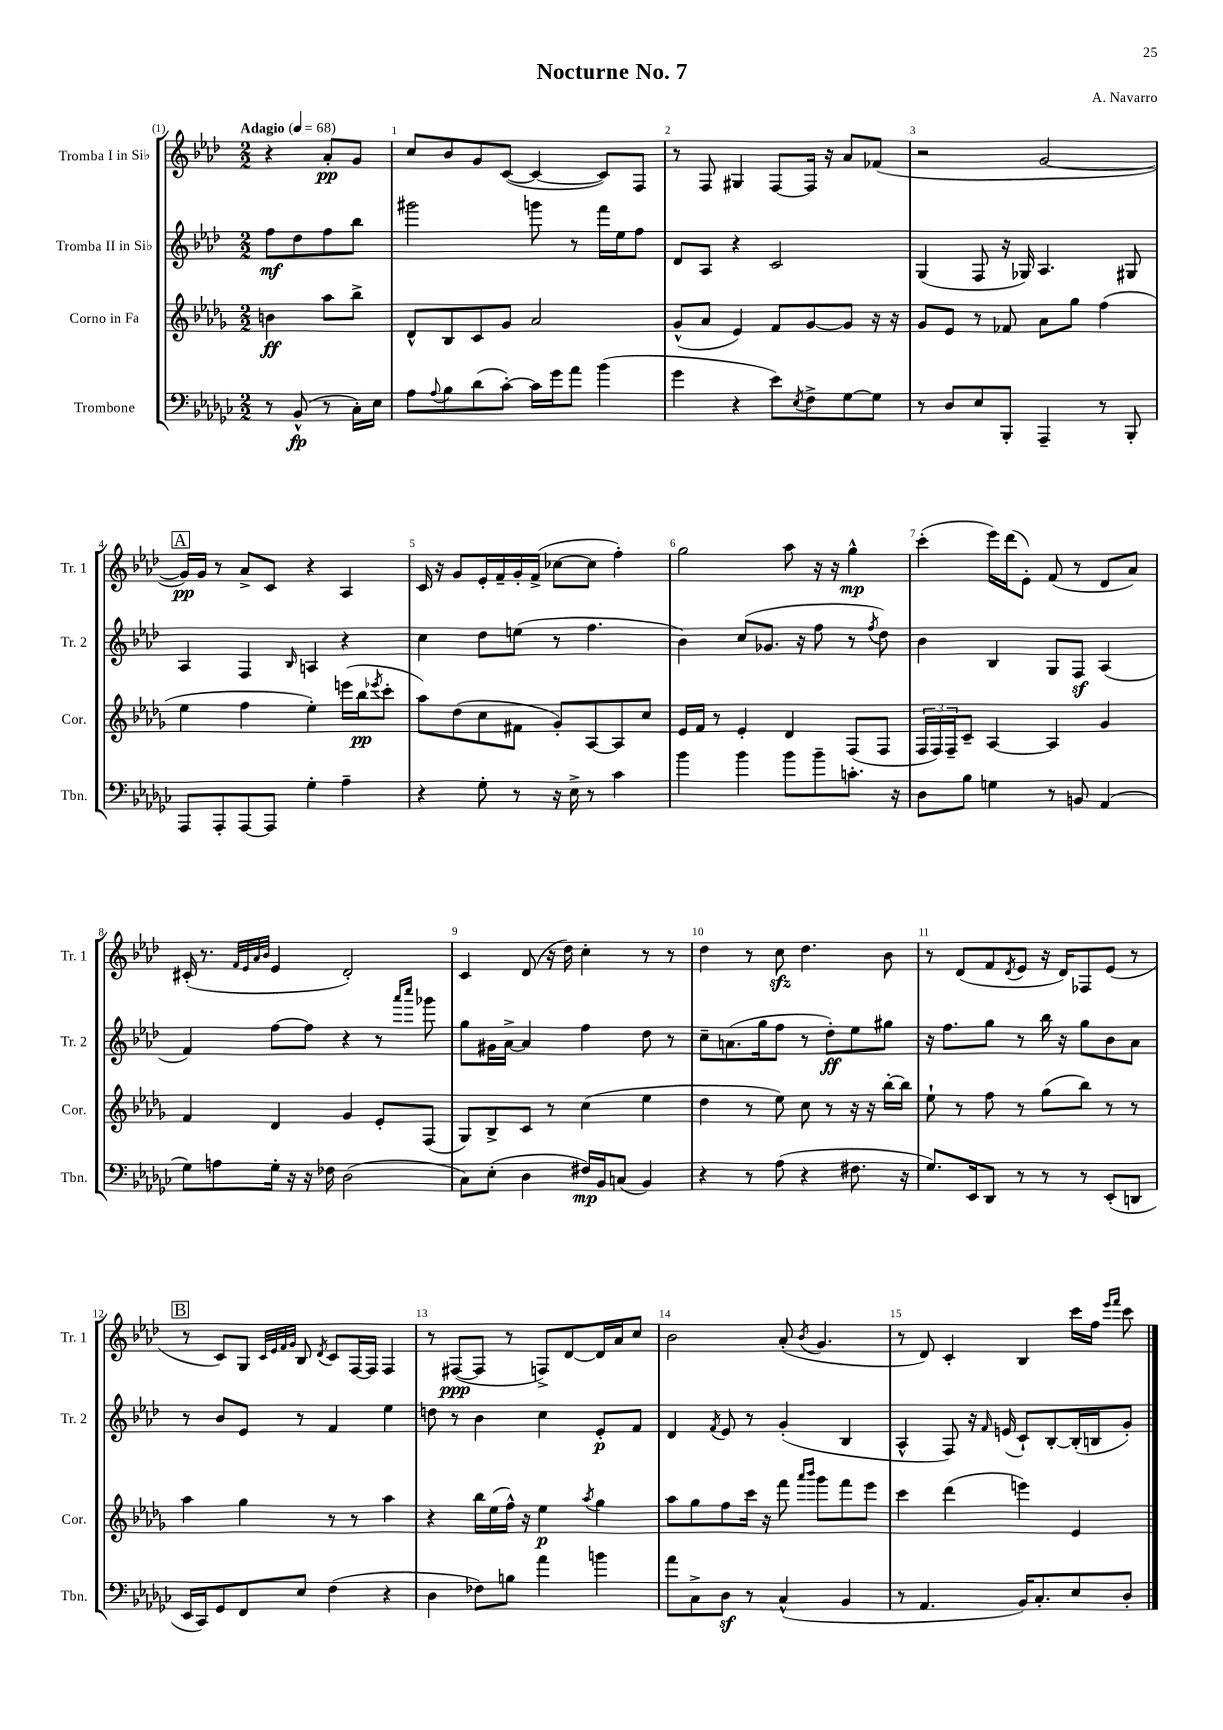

**kern	**kern	**kern	**kern
*staff4	*staff3	*staff2	*staff1
*clefF4	*clefG2	*clefG2	*clefG2
*k[b-e-a-d-g-c-]	*k[b-e-a-d-g-]	*k[b-e-a-d-]	*k[b-e-a-d-]
*M2/2	*M2/2	*M2/2	*M2/2
*MM68	*MM68	*MM68	*MM68
8r	4b	8ff	4r
(8BB-^^	.	8dd-	.
8r	8aa-	8ff	8a-'
16C-')	8bb-^	8bb-	8g
16E-	.	.	.
=	=	=	=
8A-	8d-^^	2ggg#	8cc
8qqA-	.	.	.
8B-	8B-	.	8b-
(8d-	8c	.	8g
[8c-')	8g-	.	([8c
16c-]	2a-	8ggg	4c_
16g-	.	.	.
8a-	.	8r	.
(4b-	.	16fff	8c])
.	.	16ee-	.
.	.	8ff	8F
=	=	=	=
4g-	(8g-^^	8d-	8r
.	8a-	8A-	8F
4r	4e-)	4r	4G#
8e-)	8f	2c	[8F
8qE-	.	.	.
8F^	[8g-	.	16F]
.	.	.	16r
[8G-	8g-]	.	8a-
8G-]	16r	.	(8f-
.	16r	.	.
=	=	=	=
8r	8g-	(4G	2r
8D-	8e-	.	.
8E-	8r	8F	.
8BBB-'	8f-	16r	.
.	.	16G-)	.
4AAA-~	8a-	4.A-	[2g
.	8gg-	.	.
8r	(4ff	.	.
8BBB-'	.	8G#	.
=	=	=	=
8AAA-	4ee-	4A-	16g])
.	.	.	16g
8AAA-'	.	.	8r
[8AAA-	4ff	4F	8a-^
8AAA-]	.	.	8c
.	.	16qqB-	.
4G-'	4ee-')	4A	4r
4A-~	(16eee	4r	4A-
.	16bb-	.	.
.	8qeee-	.	.
.	8ccc'	.	.
=	=	=	=
4r	8aa-)	4cc	16c
.	.	.	16r
.	(8dd-	.	8g
8G-'	8cc	8dd-	16e-'
.	.	.	16f~
8r	8f#	(8ee	16g'
.	.	.	(16f^
16r	8g-')	8r	[8cc-
16E-^	.	.	.
8r	[8A-	4.ff	8cc-]
4c-	8A-]	.	4ff')
.	8cc	.	.
=	=	=	=
4b-	16e-	4b-)	2gg
.	16f	.	.
.	8r	.	.
4b-	4e-'	(8cc	.
.	.	8.g-	.
8b-	4d-	.	8aa-
.	.	16r	.
8b-~	.	8ff	16r
.	.	.	16r
8.c'	(8F	8r	4gg^^
.	.	8qff	.
.	8F	8dd-)	.
16r	.	.	.
=	=	=	=
8D-	24F	4b-	(4ccc'
.	24F)	.	.
.	24F~	.	.
8B-	8c~	.	.
4G	[4A-	4B-	16eee-)
.	.	.	(16ddd-
.	.	.	8e-')
8r	4A-]	8G	(8f
8BB	.	8F	8r
(4AA-	4g-	(4A-	8d-
.	.	.	8a-)
=	=	=	=
8G-)	4f	4f)	(16c#'
.	.	.	8.r
8A	.	.	.
.	.	.	32qqf
.	.	.	32qqe-
.	.	.	32qqa-
.	.	.	32qqb-
16G-'	4d-	[8ff	4e-
16r	.	.	.
16r	.	8ff]	.
16F-	.	.	.
(2D-	4g-	4r	2d-')
.	8e-'	8r	.
.	.	16qqaaa-	.
.	.	16qqcccc	.
.	(8F	8ggg-	.
=	=	=	=
8C-)	8G-)	8gg	4c
(8E-'	8B-^	16g#	.
.	.	[16a-^	.
4D-	8c	4a-]	(8d-
.	8r	.	16r
.	.	.	16dd-)
16F#)	(4cc	4ff	4cc'
16BB-	.	.	.
(8C	.	.	.
4BB-)	4ee-	8dd-	8r
.	.	8r	8r
=	=	=	=
4r	4dd-	8cc~	4dd-
.	.	(8.a	.
8r	8r	.	8r
.	.	16gg	.
(8A-	8ee-)	8ff	8cc
4r	8cc	8r	4.dd-
.	8r	8dd-')	.
8.F#	16r	8ee-	.
.	16r	.	.
.	[16bb-'	8gg#	8b-
16r	16bb-]	.	.
=	=	=	=
8.G-)	8ee-`	16r	8r
.	.	8.ff	.
.	8r	.	(8d-
16EE-	.	.	.
8DD-	8ff	8gg	8f
.	.	.	8qd-
8r	8r	8r	8e-
8r	(8gg-	16bb-	16r
.	.	16r	16d-)
8r	8bb-)	8gg	8F-
(8EE-'	8r	8b-	(8e-
8DD	8r	8a-	8r
=	=	=	=
16EE-	4aa-	8r	8r
16CC-)	.	.	.
8GG-	.	8b-	8c)
8FF	4gg-	8e-	8G
.	.	.	32qqc
.	.	.	32qqe-
.	.	.	32qqf
.	.	.	32qqg
8E-	.	8r	8B-
.	.	.	8qd-
(4F	8r	4f	8c
.	8r	.	[16F
.	.	.	16F]
4r	4aa-	4ee-	4F
=	=	=	=
4D-	4r	8dd	8r
.	.	8r	([8F#
8F-)	16bb-	4b-	8F#]
.	(16ee-	.	.
8B	16ff^^)	.	8r
.	16r	.	.
4a-	4ee-	4cc	8F^)
.	.	.	[8d-
.	8qaa-	.	.
4b	4gg-	8e-'	16d-]
.	.	.	16a-
.	.	8f	8cc
=	=	=	=
8a-	8aa-	4d-	2b-
8C-^	8gg-	.	.
.	.	8qf	.
8D-	8ff	8e-	.
8r	16ccc	8r	.
.	16r	.	.
(4C-^^	8fff	(4g'	(8a-'
.	16qqaaa-	.	.
.	16qqbbb-	.	8qb-
.	8ggg-	.	4.g
4BB-	8fff	4B-	.
.	8eee-	.	.
=	=	=	=
8r	4ccc	4A-^^	8r
4.AA-	.	.	8d-)
.	(4ddd-	8F)	4c'
.	.	16r	.
.	.	16qqf	.
.	.	(16e	.
16BB-)	4eee)	8c`)	4B-
8.C-'	.	.	.
.	.	[8B-'	.
8E-	4e-	(16B-']	16ccc
.	.	16B	16ff
.	.	.	16qqeee-
.	.	.	16qqfff
8D-'	.	8g')	8ccc
==	==	==	==
*-	*-	*-	*-
